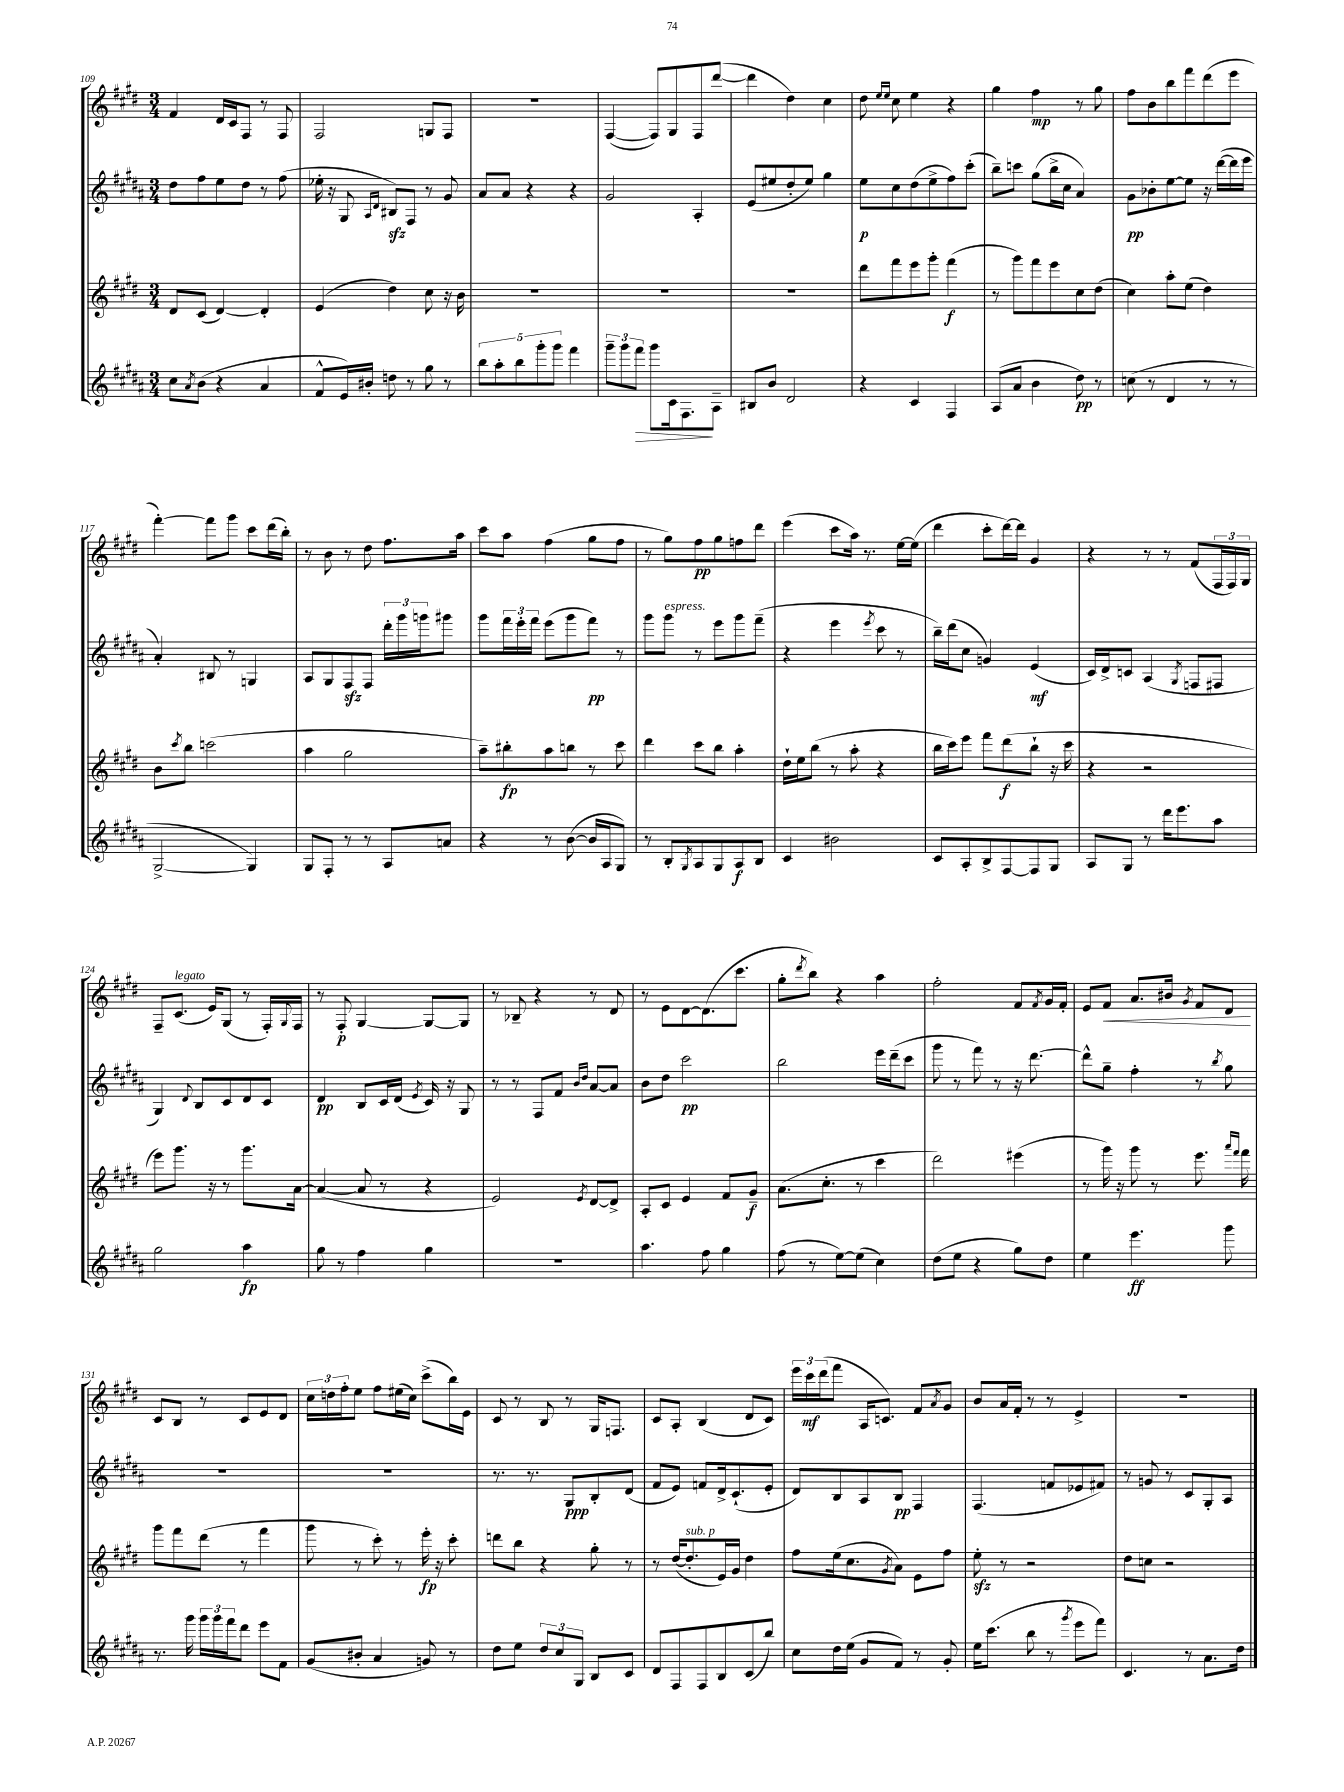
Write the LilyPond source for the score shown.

<<
\new StaffGroup <<
\new Staff = "s0" {
    \clef treble \key e \major \numericTimeSignature \time 3/4
    fis'4 dis'16 cis'16 fis8 r8 fis8 |
    fis2 g8 fis8 |
    R2. |
    fis4~( fis8) gis8 fis8 dis'''8~( |
    dis'''4 dis''4) cis''4 |
    dis''8 \grace { e''16 e''16 } cis''8 e''4 r4 |
    gis''4 fis''4\mp r8 gis''8 |
    fis''8 b'8 b''8 fis'''8 dis'''8( e'''8 |
    fis'''4~-.) fis'''8 gis'''8 cis'''8 dis'''16( b''16-.) |
    r8 b'8 r8 dis''8 fis''8. a''16 |
    cis'''8 a''8 fis''4( gis''8 fis''8 |
    r8 gis''8) fis''8\pp gis''8 f''8 dis'''8 |
    e'''4( cis'''8 a''16) r8. e''16~ e''16( |
    dis'''4 cis'''8-. dis'''16~) dis'''16 gis'4 |
    r4 r8 r8 fis'8( \tuplet 3/2 { fis16 fis16) gis16 } |
    fis8-- cis'8.^\markup { \italic "legato" }( e'16) gis8( r8 fis16-.) \appoggiatura { gis8 } fis16 |
    r8 fis8-.\p gis4~ gis8~ gis8 |
    r8 bes8-- r4 r8 dis'8 |
    r8 e'8 dis'8~ dis'8.( cis'''8. |
    gis''8-. \acciaccatura { dis'''8 } b''8) r4 a''4 |
    fis''2-. fis'8 \acciaccatura { fis'8 } gis'16 fis'16-. |
    e'8 fis'8\< a'8. bis'16 \acciaccatura { gis'8 } fis'8 dis'8\! |
    cis'8 b8 r8 cis'8 e'8 dis'8 |
    \tuplet 3/2 { cis''16 d''16 fis''16-. } e''8 fis''8 eis''16( cis''16) cis'''8->( b''16) e'16 |
    cis'8 r8 b8 r8 gis16 f8. |
    cis'8 a8-. b4( dis'8 cis'8) |
    \tuplet 3/2 { e'''16 cis'''16\mf dis'''16( } fis'''8 a16 c'8.) fis'8 \acciaccatura { a'8 } gis'8 |
    b'8 a'16 fis'16-. r8 r8 e'4-> |
    R2. \bar "|." |
}
\new Staff = "s1" {
    \clef treble \key b \major \numericTimeSignature \time 3/4
    dis''8 fis''8 e''8 dis''8 r8 fis''8( |
    ees''16-. r16 gis8 \grace { ais16 dis'16 } bis8\sfz) fis8 r8 gis'8 |
    ais'8 ais'8 r4 r4 |
    gis'2 ais4-. |
    e'8( eis''8 dis''8-. eis''8) gis''4 |
    e''8\p cis''8 dis''8( e''8-> fis''8) cis'''8-.( |
    b''8--) c'''8 gis''8( b''16-> cis''16 ais'4) |
    gis'8\pp bes'8-. e''8~ e''8 r16 dis'''16~( dis'''16 e'''16 |
    ais'4-.) bis8 r8 g4 |
    ais8 gis8 fis8\sfz fis8 \tuplet 3/2 { dis'''16-. gis'''16 g'''16 } gis'''8 |
    gis'''8 \tuplet 3/2 { fis'''16 e'''16-. fis'''16 } e'''8( gis'''8 fis'''8\pp) r8 |
    gis'''8 gis'''8^\markup { \italic "espress." } r8 e'''8 gis'''8 fis'''8--( |
    r4 e'''4 \acciaccatura { e'''8 } cis'''8 r8 |
    b''16--) dis'''16( cis''8 g'4) e'4\mf( |
    cis'16) dis'16-> c'8 ais4( \acciaccatura { gis8 } f8 fis8 |
    gis4) \appoggiatura { dis'8 } b8 cis'8 dis'8 cis'8 |
    dis'4\pp b8 cis'16 dis'16( \acciaccatura { e'8 } cis'16) r16 gis8 |
    r8 r8 fis8 fis'8 \grace { b'16 dis''16 } ais'8~ ais'8 |
    b'8 dis''8 cis'''2\pp |
    b''2 e'''16 dis'''16--( cis'''8 |
    gis'''8 r8 fis'''8) r8 r16 dis'''8.~ |
    dis'''8-^ gis''8-- fis''4-. r8 \acciaccatura { b''8 } gis''8 |
    R2. |
    R2. |
    r8. r8. gis8\ppp b8-. dis'8( |
    fis'8 e'8) f'8 dis'16-> cis'8.-!( e'8-. |
    dis'8) b8 ais8 b8\pp fis4 |
    fis4.( f'8 ees'8 fis'8) |
    r8 g'8 r8 cis'8 gis8-. ais8 \bar "|." |
}
\new Staff = "s2" {
    \clef treble \key e \major \numericTimeSignature \time 3/4
    dis'8 cis'8( dis'4~) dis'4-. |
    e'4( dis''4) cis''8 r16 b'16 |
    R2. |
    R2. |
    R2. |
    dis'''8 fis'''8 e'''8 gis'''8-. fis'''4\f( |
    r8 gis'''8) fis'''8 e'''8 cis''8 dis''8( |
    cis''4) a''8-. e''8( dis''4) |
    b'8 \acciaccatura { cis'''8 } b''8 c'''2( |
    a''4 gis''2 |
    a''8--) bis''8-.\fp a''8 b''8 r8 cis'''8 |
    dis'''4 cis'''8 b''8 a''4-. |
    dis''16-! e''16 b''8( r8 a''8-. r4 |
    b''16 cis'''16) e'''8 fis'''8 dis'''8\f( b''8-! r16 cis'''16 |
    r4 r2 |
    e'''8) gis'''8. r16 r8 gis'''8. a'16~ |
    a'4~( a'8 r8 r4 |
    e'2) \acciaccatura { e'8 } dis'8~ dis'8-> |
    a8-. cis'8 e'4 fis'8 gis'8--\f |
    a'8.( cis''8.-. r8 cis'''4 |
    dis'''2) eis'''4( |
    r8 gis'''16) r16 gis'''8 r8 e'''8. \grace { a'''16 fis'''16 } fis'''16 |
    gis'''8 fis'''8 dis'''8( r8 fis'''4 |
    gis'''8 r8 cis'''8-.) r8 e'''16-.\fp r16 cis'''8-. |
    d'''8 b''8 r4 gis''8-. r8 |
    r8 dis''16~( dis''8.-.^\markup { \italic "sub. p" } e'16) gis'16 dis''4 |
    fis''8 e''16( cis''8. \acciaccatura { gis'8 } a'8) e'8 fis''8 |
    e''8-.\sfz r8 r2 |
    dis''8 c''8 r2 \bar "|." |
}
\new Staff = "s3" {
    \clef treble \key b \major \numericTimeSignature \time 3/4
    cis''8 \acciaccatura { ais'8 } b'8( r4 ais'4 |
    fis'8-^ e'16) bis'16-. d''8 r8 gis''8 r8 |
    \tuplet 5/4 { b''8 ais''8-. b''8 gis'''8-. gis'''8 } fis'''4 |
    \tuplet 3/2 { gis'''8-- gis'''8 fis'''8\> } gis'''8 cis'16 fis8.\! ais8-- |
    bis8 b'8 dis'2 |
    r4 cis'4 fis4 |
    ais8( ais'8 b'4 dis''8\pp) r8 |
    c''8( r8 dis'4 r8 r8 |
    gis2~-> gis4) |
    gis8 fis8-. r8 r8 ais8 a'8 |
    r4 r8 b'8~( b'16 ais16 gis8) |
    r8 b8-. \acciaccatura { gis8 } ais8 gis8 ais8\f b8 |
    cis'4 bis'2 |
    cis'8 ais8-. b8-> fis8~ fis8 gis8 |
    ais8 gis8 r8 dis'''16 e'''8. ais''8 |
    gis''2 ais''4\fp |
    gis''8 r8 fis''4 gis''4 |
    R2. |
    ais''4. fis''8 gis''4 |
    fis''8( r8 e''8~) e''8( cis''4) |
    dis''8( e''8 r4 gis''8) dis''8 |
    e''4 e'''4.\ff gis'''8 |
    r8. gis'''16 \tuplet 3/2 { gis'''16 gis'''16 fis'''16 } dis'''8 e'''8 fis'8 |
    gis'8( bis'8-. ais'4 g'8) r8 |
    dis''8 e''8 \tuplet 3/2 { dis''8 cis''8 gis8 } b8 cis'8 |
    dis'8 fis8 fis8 b8 cis'8( b''8) |
    cis''8 dis''16 e''16( gis'8 fis'8) r8 gis'8-. |
    e''16 cis'''8.( b''8 r8 \acciaccatura { gis'''8 } e'''8 fis'''8) |
    cis'4. r8 ais'8. dis''16 \bar "|." |
}
>>
>>
\layout { \context { \Score currentBarNumber = #109 } }
